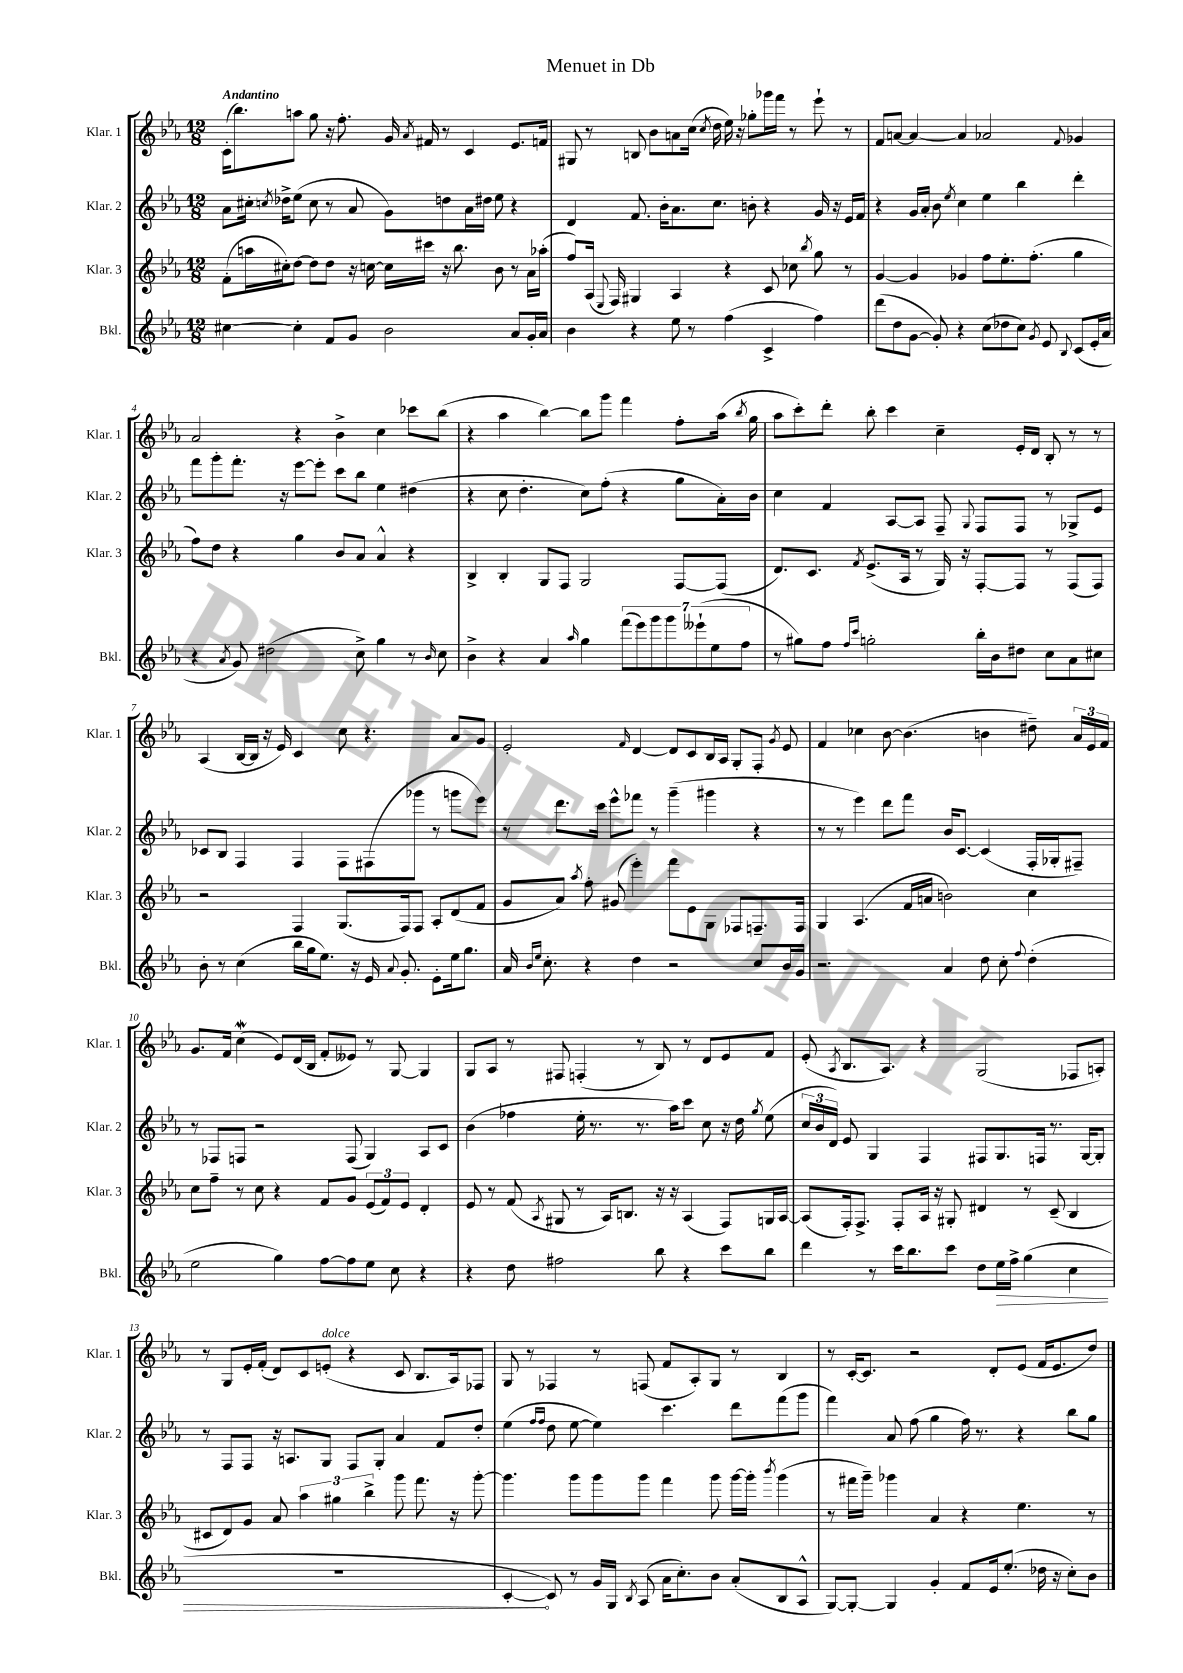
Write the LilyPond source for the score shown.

\header { title = "Menuet in Db" }
<<
\new StaffGroup <<
\new Staff = "s0" \with { instrumentName = "Klar. 1" shortInstrumentName = "Klar. 1" } {
    \clef treble \key ees \major \numericTimeSignature \time 12/8 \tempo "Andantino"
    \autoBeamOff c'16[-.( bes''8.) a''8] g''8 r16 f''8.-. g'16 \acciaccatura { aes'8 } fis'16 r8 c'4 ees'8.[ f'16] |
    gis8 r8 b8 bes'8[ a'8 c''16]( \acciaccatura { c''8 } d''16 ees''16) r16 ges''8[-. ges'''16 f'''16] r8 ees'''8-! r8 |
    f'8[ a'8]~ a'4~ a'4 aes'2 \appoggiatura { f'8 } ges'4 |
    aes'2 r4 bes'4-> c''4 ces'''8[ bes''8]( |
    r4 aes''4 bes''4~) bes''8[ g'''8] f'''4 f''8[-. aes''16]( \acciaccatura { bes''8 } g''16 |
    aes''8[ c'''8-.) d'''8]-. bes''8-. c'''4 c''4-- ees'16[-. d'16] bes8-. r8 r8 |
    aes4( bes16[~ bes16] r16 ees'16) c'4 c''8 r4. aes'8[ g'8] |
    ees'2-. \grace { f'16 } d'4~ d'8[ c'8 bes16 aes16] g8[-. f8]-. \acciaccatura { g'8 } ees'8 |
    f'4 ces''4 bes'8~ bes'4.( b'4 dis''8--) \tuplet 3/2 { aes'16[ ees'16 f'16] } |
    g'8.[ f'16] c''4\mordent( ees'8[) d'16( bes16] f'8[-. eeses'8]) r8 g8~ g4 |
    g8[ aes8] r8 fis8 f4-.( r8 bes8) r8 d'8[ ees'8 f'8] |
    ees'8-.( \acciaccatura { aes8 } bes8.[ aes8.]) r4 g2( fes8[ a8]-.) |
    r8 g8[ ees'16-. f'16]-.( d'8[) c'8 e'8]-.^\markup { \italic "dolce" }( r4 c'8 bes8.[ aes16) fes8] |
    g8 r8 fes4 r8 f8( f'8[ aes8-.) g8] r8 bes4 |
    r8 c'16[~-. c'8.] r2 d'8[-. ees'8]( f'16[ ees'8. d''8]) \bar "|." |
}
\new Staff = "s1" \with { instrumentName = "Klar. 2" shortInstrumentName = "Klar. 2" } {
    \clef treble \key ees \major \numericTimeSignature \time 12/8
    \autoBeamOff aes'8[ cis''16]-. \acciaccatura { c''8 } des''16[-> ees''8]( c''8 r8 aes'8 g'8[) d''8 aes'16 dis''16] ees''8 r4 |
    d'4 f'8. bes'16[-. aes'8. c''8.] b'8-. r4 g'16 r16 ees'16[ f'16] |
    r4 g'16[ aes'16]-. bes'8 \acciaccatura { ees''8 } c''4 ees''4 bes''4 d'''4-. |
    f'''8[ g'''8-. f'''8.]-. r16 ees'''8[~ ees'''8]-. c'''8[ bes''8] ees''4 dis''4( |
    r4 c''8 d''4.-. c''8[) f''8]-.( r4 g''8[ aes'16-.) bes'16] |
    c''4 f'4 aes8[~ aes8] f8-- \appoggiatura { g8 } f8[ f8] r8 ges8[-> ees'8] |
    ces'8[ bes8] f4 f4 f8[ fis8( ges'''8] r8 g'''8[ ees'''8]) |
    r8 d'''8.[ c'''16] ees'''8[-^ fes'''8] r8 g'''4--( gis'''4 r4 |
    r8 r8 ees'''4) d'''8[ f'''8] bes'16[ c'8.]~ c'4( f16[-. ges16-. fis8]--) |
    r8 fes8[ f8] r2 f8( g4) aes8[ c'8] |
    bes'4( fes''4 ees''16-. r8. r8. aes''16[) c'''8] c''8 r16 d''16 \acciaccatura { g''8 } ees''8( |
    \tuplet 3/2 { c''16[ bes'16 d'16]) } ees'8 g4 f4 fis8[ g8. f16] r8. g16[~ g8]-. |
    r8 f8[ f8] r16 a8.[ g8] f8[ g8]-. aes'4 f'8[ d''8]-. |
    ees''4( \grace { f''16[ f''16] } d''8 ees''8~ ees''4) c'''4. d'''8[ f'''8( g'''8] |
    f'''4) aes'8 f''8( g''4 f''16) r8. r4 bes''8[ g''8] \bar "|." |
}
\new Staff = "s2" \with { instrumentName = "Klar. 3" shortInstrumentName = "Klar. 3" } {
    \clef treble \key ees \major \numericTimeSignature \time 12/8
    \autoBeamOff f'8[-.( a''16 cis''16-.) d''8]~ d''8[ d''8] r16 c''16~ c''16[ cis'''16] r16 bes''8. bes'8 r8 aes'16[ aes''16]-.( |
    f''8[) aes16]( \appoggiatura { ees8 } f16) gis4 aes4 r4 c'8 ces''8 \acciaccatura { bes''8 } g''8 r8 |
    g'4~ g'4 ges'4 f''8[ ees''8.-. f''8.]-.( g''4 |
    f''8[) d''8] r4 g''4 bes'8[ aes'8] aes'4-^ r4 |
    bes4-> bes4-. g8[ f8] g2 f8[~ f8]( |
    d'8.[) c'8.] \acciaccatura { f'8 } ees'8.[->( aes16] r8 g16) r16 f8[~-. f8] r8 f8[( f8]) |
    r2 f4 g8.[( f16) f8] aes8[-. d'8( f'8] |
    g'8[ aes'8]) \acciaccatura { aes''8 } f''8-. gis'8( ees'''4-.) f'''8[ ees'8 g8] fes8[ f8.-- f16] |
    g4 aes4.( f'16[ a'16] b'2) c''4 |
    c''8[ f''8]-- r8 c''8 r4 f'8[ g'8] \tuplet 3/2 { ees'8[( f'8) ees'8] } d'4-. |
    ees'8 r8 f'8( \acciaccatura { aes8 } gis8 r8 aes16[) b8.] r16 r16 aes4( f8[) g16 aes16]~ |
    aes8[( f16-.) f8.]-> f8[-. aes16] r16 gis8-. dis'4 r8 c'8--( bes4 |
    cis'8[ d'8) g'8] aes'8 \tuplet 3/2 { aes''4 gis''4 bes''4-> } g'''8 f'''8. r16 g'''8~-. |
    g'''4. g'''8[ g'''8 g'''8] f'''4 g'''8 g'''16[~ g'''16]-. \acciaccatura { bes'''8 } g'''4( |
    r8 fis'''16[ g'''16]--) ges'''4 aes'4 r4 ees''4. r8 \bar "|." |
}
\new Staff = "s3" \with { instrumentName = "Bkl." shortInstrumentName = "Bkl." } {
    \clef treble \key ees \major \numericTimeSignature \time 12/8
    \autoBeamOff cis''4~ cis''4-. f'8[ g'8] bes'2 aes'8[ g'16-. aes'16] |
    bes'4 r4 ees''8 r8 f''4( c'4-> f''4) |
    d'''8[( d''8 g'8]~ g'8-.) r4 c''8[( des''8 c''8]) \acciaccatura { g'8 } ees'8 \appoggiatura { bes8 } c'8[( ees'16-. aes'16] |
    r4 \acciaccatura { aes'8 } g'8) dis''2( c''8->) g''4 r8 \grace { bes'16 } c''8 |
    bes'4-> r4 aes'4 \grace { aes''16 } g''4 \tuplet 7/4 { f'''8[( ees'''8) g'''8 g'''8 eeses'''8-!( ees''8 f''8] } |
    r8 gis''8[) f''8] \grace { f''16[ c'''16] } g''2-. bes''16[-. bes'16 dis''8] c''8[ aes'8 cis''8] |
    bes'8-. r8 c''4( bes''16[ g''16 ees''8.]) r16 ees'16 \appoggiatura { aes'8 } g'8.-. ees'8[-. ees''16 g''8.] |
    aes'16 \grace { bes'16[ ees''16] } c''8.-. r4 d''4 r2 c''8[ bes'16 g'16] |
    r2. aes'4 d''8 c''8-. \appoggiatura { f''8 } d''4-.( |
    ees''2 g''4) f''8[~ f''8 ees''8] c''8 r4 |
    r4 d''8 fis''2 bes''8 r4 c'''8[ bes''8] |
    d'''4 r8 c'''16[ bes''8. c'''8] d''8[ \once \override Hairpin.circled-tip = ##t ees''16\> f''16]-> g''4( c''4 |
    R1. |
    c'4~-.\! c'8) r8 g'16[ g16] \acciaccatura { bes8 } aes8( aes'16[ c''8.-.) bes'8] aes'8[-.( bes8 aes8]-^ |
    g8[~) g8]~-. g4 g'4-. f'8[ ees'16 ees''8.]-.( des''16 r16 c''8[-.) bes'8] \bar "|." |
}
>>
>>
